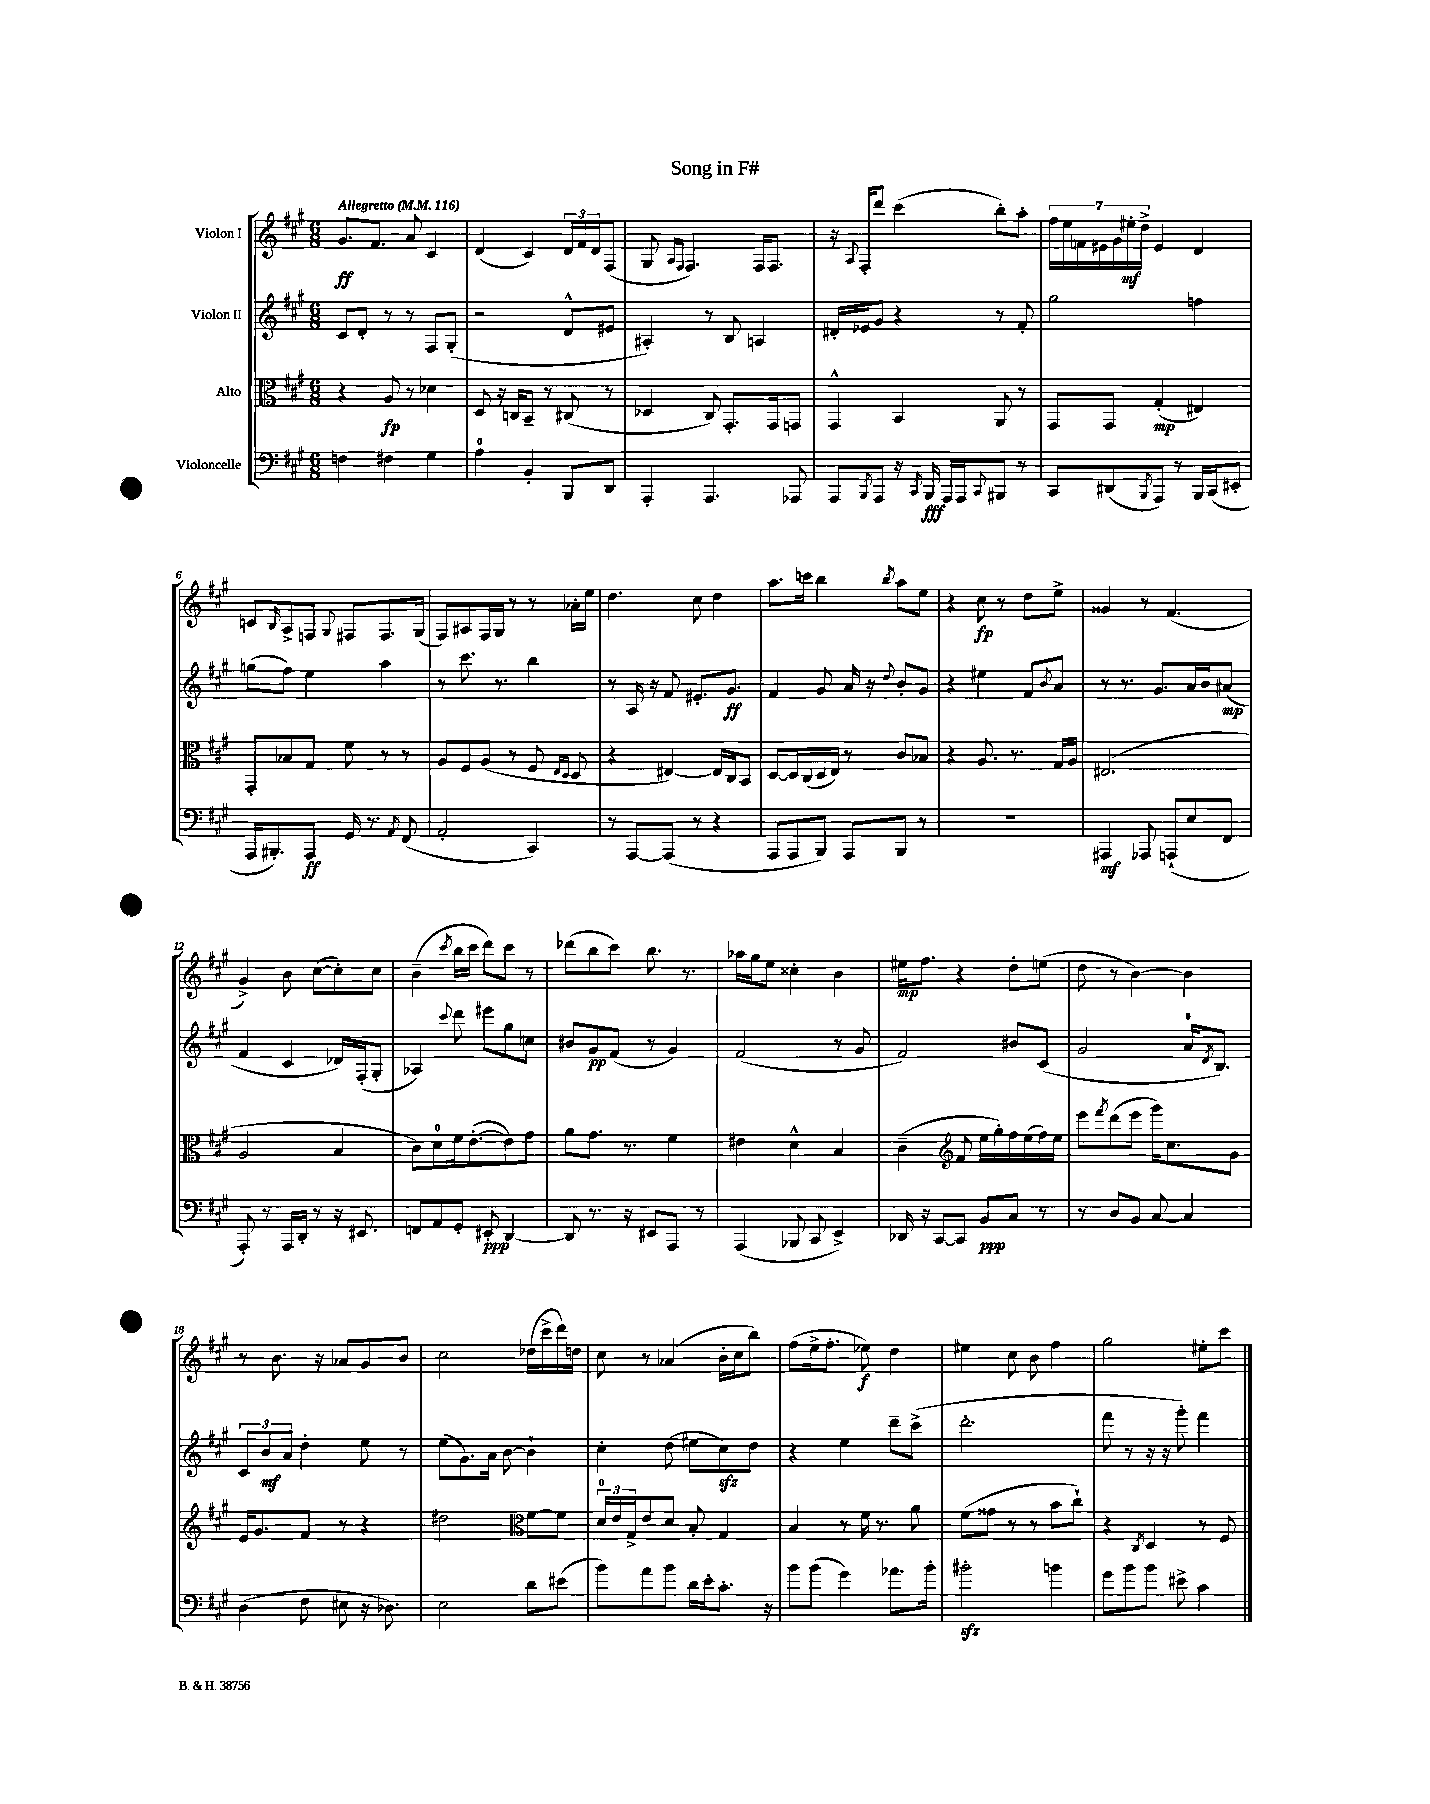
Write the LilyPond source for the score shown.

\header { title = "Song in F#" }
<<
\new StaffGroup <<
\new Staff = "s0" \with { instrumentName = "Violon I" } {
    \clef treble \key a \major \numericTimeSignature \time 6/8 \tempo "Allegretto" 4 = 116
    gis'8.\ff fis'8. a'8 cis'4 |
    d'4( cis'4) \tuplet 3/2 { d'16 fis'16 d'16 } fis8( |
    gis8 \grace { a16 fis16 } fis4.) fis16 fis8. |
    r16 \appoggiatura { a8 } fis16-. d'''8 cis'''4( b''8-.) a''8-. |
    \tuplet 7/4 { fis''16 e''16 f'16 eis'16 gis'16 eis''16-.\mf d''16-> } eis'4 d'4 |
    c'8 \grace { b16 } a8-> f8 \appoggiatura { gis8 } fis8 fis8. gis16( |
    fis8) ais8 fis16 gis16 r8 r8 aes'16-. e''16 |
    d''4. cis''8 d''4 |
    a''8. c'''16 b''4 \acciaccatura { b''8 } a''8 e''8 |
    r4 cis''8\fp r8 d''8 e''8-> |
    gisis'4 r8 fis'4.( |
    gis'4->) b'8 cis''8~( cis''8-.) cis''8 |
    b'4--( \acciaccatura { cis'''8 } b''16 cis'''16 d'''8) cis'''8 r8 |
    des'''8( b''8 cis'''8) b''8. r8. |
    aes''16 gis''16 e''8 cisis''4-. b'4 |
    eis''16\mp fis''8. r4 d''8-. e''8( |
    d''8 r8 b'4~) b'4 |
    r8 b'8. r16 aes'8 gis'8 b'8 |
    cis''2 des''16( cis'''16-> d'''16) d''16 |
    cis''8 r8 aes'4( b'16-. cis''16 b''8) |
    fis''8( e''16-> fis''8.-. ees''8\f) d''4 |
    eis''4 cis''8 b'8 fis''4 |
    gis''2 eis''8-. cis'''8 \bar "|." |
}
\new Staff = "s1" \with { instrumentName = "Violon II" } {
    \clef treble \key a \major \numericTimeSignature \time 6/8
    cis'8 d'8-. r8 r8 fis8 gis8-.( |
    r2 d'8-^ eis'8 |
    ais4-.) r8 b8 a4 |
    dis'16-. ees'16 gis'8 r4 r8 fis'8-. |
    gis''2 f''4 |
    g''8( fis''8) e''4 a''4 |
    r8 cis'''8. r8. b''4 |
    r8 a16 r16 fis'8 eis'8.-. gis'8.\ff |
    fis'4 gis'8 a'16 r16 \appoggiatura { d''8 } b'8-. gis'8 |
    r4 eis''4 fis'8 \acciaccatura { b'8 } a'8 |
    r8 r8. gis'8. a'16 b'16 ais'8\mp( |
    fis'4 cis'4 des'16) fis16-.( gis8-. |
    aes4) \appoggiatura { cis'''8 } d'''8 eis'''8 gis''8 c''8 |
    bis'8 gis'8\pp fis'8( r8 gis'4) |
    fis'2( r8 gis'8 |
    fis'2) bis'8 cis'8( |
    gis'2 a'16-0 \acciaccatura { d'8 } b8.) |
    \tuplet 3/2 { cis'8 b'8\mf a'8 } d''4-. e''8 r8 |
    e''8( gis'8.) a'16 b'8~ b'4-! |
    cis''4-. d''8( eis''8 cis''8\sfz) d''8 |
    r4 e''4 d'''8-- cis'''8->( |
    d'''2.-. |
    fis'''8 r8 r16 r16 gis'''8-.) fis'''4 \bar "|." |
}
\new Staff = "s2" \with { instrumentName = "Alto" } {
    \clef alto \key a \major \numericTimeSignature \time 6/8
    r4 a8\fp r8 des'4 |
    d8 r16 c16 b,8-- r8 cis8( r8 |
    des4 cis8) gis,8.-. gis,16 g,8 |
    gis,4-^ b,4 a,8 r8 |
    gis,8 gis,8 gis4-.\mp( eis4) |
    gis,8-. bes8 gis8 fis'8 r8 r8 |
    a8 fis8 a8( r8 fis8 \grace { e16 d16 } d8 |
    r4 eis4~) eis16 cis16 b,8 |
    d8~ d16 cis16( d16 e16) r8 cis'8 bes8 |
    r4 a8. r8. gis16 a16 |
    eis2.( |
    a2 b4 |
    cis'8) d'8-0 fis'16 e'8.~-.( e'8) gis'8 |
    a'8 gis'8. r8. fis'4 |
    eis'4 d'4-^ b4 |
    cis'4--( \clef treble fis'8 e''16 gis''16-.) fis''16 e''16( fis''16) e''16 |
    e'''8 \acciaccatura { fis'''8 } d'''8( e'''8 gis'''16) cis''8. gis'8 |
    e'16 gis'8. fis'8 r8 r4 |
    dis''2 \clef alto fis'8~ fis'8 |
    \tuplet 3/2 { d'16-0 e'16 gis16-> } e'8 d'8 b8-. gis4 |
    b4 r8 fis'16 r8. a'8 |
    fis'8( gisis'8 r8 r8 b'8 cis''8-!) |
    r4 \acciaccatura { cis8 } d4 r8 fis8 \bar "|." |
}
\new Staff = "s3" \with { instrumentName = "Violoncelle" } {
    \clef bass \key a \major \numericTimeSignature \time 6/8
    f4 fis4 gis4 |
    a4-0 b,4-. b,,8 d,8 |
    a,,4-. a,,4. aes,,8 |
    a,,8 \acciaccatura { b,,8 } a,,8 r16 \acciaccatura { cis,8 } b,,16\fff a,,16 a,,16 \appoggiatura { cis,8 } bis,,8 r8 |
    cis,8 dis,8( \acciaccatura { b,,8 } a,,8) r8 b,,16 cis,16( eis,8-. |
    a,,16 bis,,8.-.) a,,8\ff gis,16 r8. \acciaccatura { a,8 } fis,8( |
    a,2-. cis,4) |
    r8 a,,8~ a,,8( r8 r4 |
    a,,8 a,,8 b,,8) a,,8 b,,8 r8 |
    R2. |
    ais,,4\mf aes,,8 a,,8-!( e8 fis,8 |
    a,,8-.) r8 a,,16 d,16-. r8 r16 eis,8. |
    f,8 a,8 gis,8-. eis,8-.\ppp d,4~ |
    d,8 r8. r16 eis,8 a,,8 r8 |
    a,,4( bes,,8 cis,8 e,4->) |
    des,16 r16 cis,8~ cis,8 b,8\ppp cis8 r8 |
    r8 d8 b,8 cis8~ cis4 |
    d4( fis8 eis8 r16 des8.) |
    e2 d'8 eis'8( |
    b'8) a'8 b'8 d'16 e'16-. cis'8.-. r16 |
    b'8 b'8( gis'4) aes'8. b'16-. |
    bis'2-.\sfz b'4 |
    gis'8 b'8 b'8 eis'8-> cis'4 \bar "|." |
}
>>
>>
